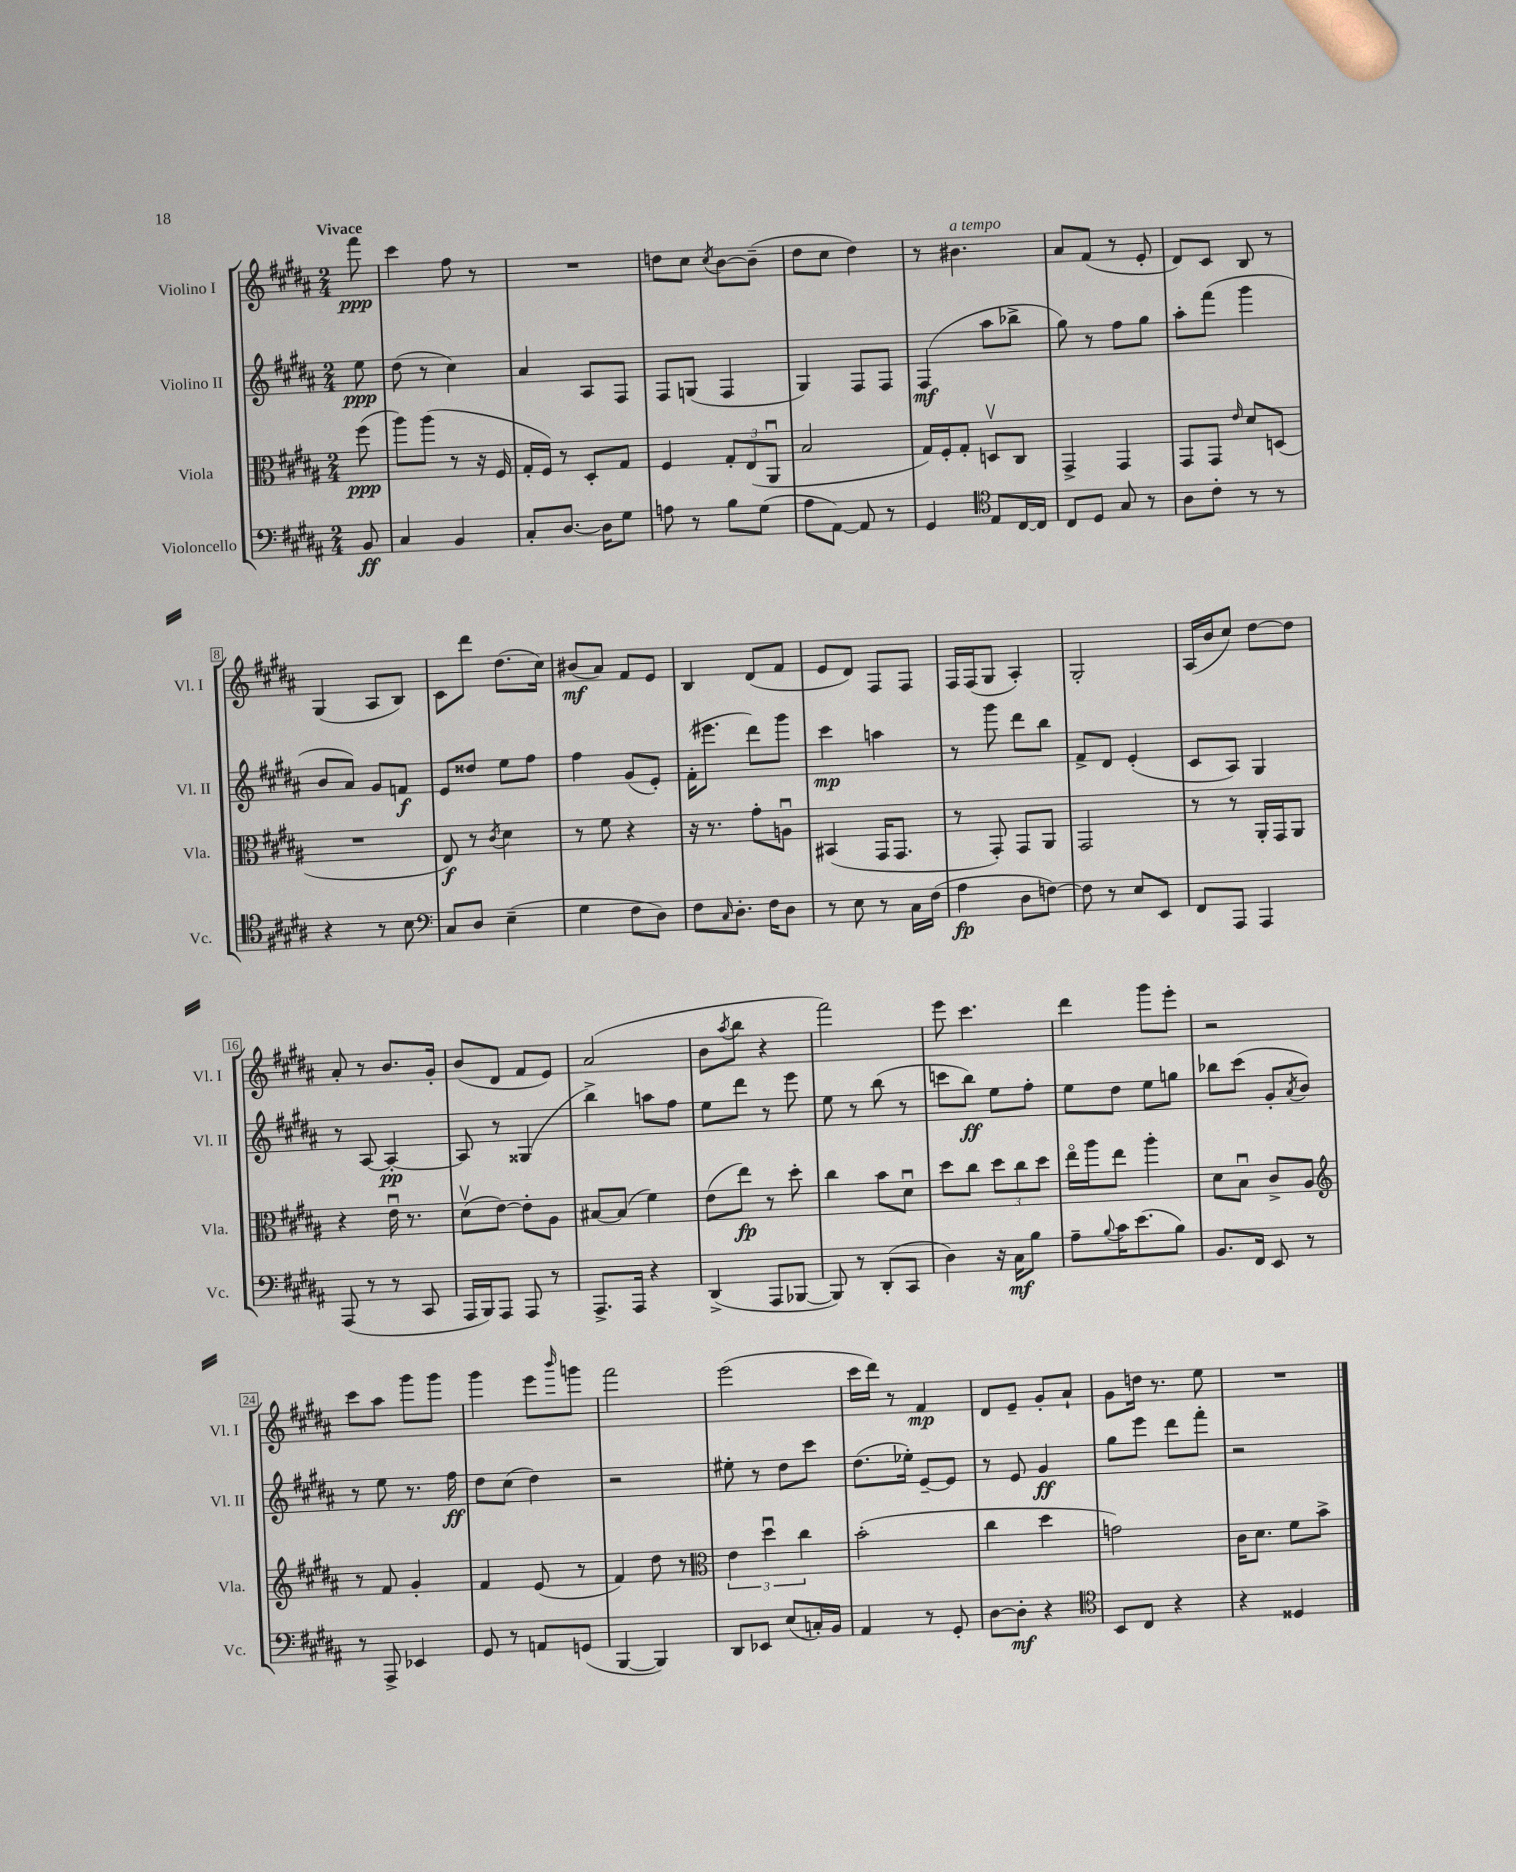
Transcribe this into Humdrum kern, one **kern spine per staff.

**kern	**dynam	**kern	**dynam	**kern	**dynam	**kern	**dynam
*part4	*part4	*part3	*part3	*part2	*part2	*part1	*part1
*staff4	*staff4	*staff3	*staff3	*staff2	*staff2	*staff1	*staff1
*I"Violoncello	*	*I"Viola	*	*I"Violino II	*	*I"Violino I	*
*I'Vc.	*	*I'Vla.	*	*I'Vl. II	*	*I'Vl. I	*
*clefF4	*	*clefC3	*	*clefG2	*	*clefG2	*
*k[f#c#g#d#a#]	*	*k[f#c#g#d#a#]	*	*k[f#c#g#d#a#]	*	*k[f#c#g#d#a#]	*
*M2/4	*	*M2/4	*	*M2/4	*	*M2/4	*
=	=	=	=	=	=	=	=
!	!	!	!	!	!	!LO:TX:a:B:t=Vivace	!
8BB/	ff	(8ff#\	ppp	8ee\	ppp	8fff#\	ppp
=1	=1	=1	=1	=1	=1	=1	=1
4C#/	.	8aa#\L)	.	(8dd#\	.	4ccc#\	.
.	.	(8aa#\J	.	8r	.	.	.
4BB/	.	8r	.	4cc#\)	.	8ff#\	.
.	.	16r	.	.	.	8r	.
.	.	16F#/	.	.	.	.	.
=2	=2	=2	=2	=2	=2	=2	=2
8C#'/L	.	16G#'/LL	.	4a#/	.	2r	.
.	.	16F#/JJ)	.	.	.	.	.
[8.D#/J	.	8r	.	.	.	.	.
.	.	8D#'/L	.	8A#/L	.	.	.
16D#\KL]	.	.	.	.	.	.	.
8G#\J	.	8G#/J	.	8F#/J	.	.	.
=3	=3	=3	=3	=3	=3	=3	=3
8An\	.	4F#/	.	8F#/L	.	8ddn\L	.
8r	.	.	.	(8Gn/J	.	8cc#\J	.
.	.	.	.	.	.	8qcc#/	.
8B\L	.	12G#'/L	.	4F#/	.	[8b\L	.
.	.	(12E/	.	.	.	.	.
(8G#\J	.	.	.	.	.	(8b~\J]	.
.	.	12AA#u/J	.	.	.	.	.
=4	=4	=4	=4	=4	=4	=4	=4
8A#\L	.	2B/	.	4G#/)	.	8dd#\L	.
[8AA#\J)	.	.	.	.	.	8cc#\J	.
8AA#/]	.	.	.	8F#/L	.	4dd#\)	.
8r	.	.	.	8F#/J	.	.	.
=5	=5	=5	=5	=5	=5	=5	=5
4GG#/	.	16G#/LL)	.	(4F#/	mf	8r	.
.	.	16F#'/J	.	.	.	.	.
!	!	!	!	!	!	!LO:TX:a:i:t=a tempo	!
.	.	8G#'/J	.	.	.	4.b#X\	.
*clefC4	*	*	*	*	*	*	*
8E/L	.	8Dnv/L	.	8aa#\L	.	.	.
[16C#/L	.	8C#/J	.	8bb-X^\J	.	.	.
16C#/JJ]	.	.	.	.	.	.	.
=6	=6	=6	=6	=6	=6	=6	=6
8C#/L	.	4GG#^/	.	8gg#\)	.	8a#/L	.
8D#/J	.	.	.	8r	.	(8f#/J	.
8G#/	.	4GG#/	.	8ff#\L	.	8r	.
8r	.	.	.	8gg#\J	.	8e'/	.
=7	=7	=7	=7	=7	=7	=7	=7
8A#\L	.	8GG#/L	.	8aa#'\L	.	8d#/L)	.
8c#'\J	.	8GG#/J	.	(8fff#\J	.	8c#/J	.
.	.	16qqe/	.	.	.	.	.
8r	.	8d#/L	.	4ggg#\	.	8B/	.
8r	.	(8Dn/J	.	.	.	8r	.
!!LO:LB:g=z
=8	=8	=8	=8	=8	=8	=8	=8
4r	.	2r	.	8b/L	.	(4G#/	.
.	.	.	.	8a#/J)	.	.	.
8r	.	.	.	8g#/L	.	8A#/L	.
8B\	.	.	.	8fn/J	f	8B/J)	.
=9	=9	=9	=9	=9	=9	=9	=9
*clefF4	*	*	*	*	*	*	*
8C#/L	.	8E/)	f	8e/L	.	8c#\L	.
8D#/J	.	8r	.	8dd##X/J	.	8ddd#\J	.
.	.	8qc#/	.	.	.	.	.
(4E~\	.	4d#\	.	8ee\L	.	(8.dd#\L	.
.	.	.	.	8ff#\J	.	.	.
.	.	.	.	.	.	16cc#\Jk)	.
=10	=10	=10	=10	=10	=10	=10	=10
4G#\	.	8r	.	4ff#\	.	(8b#X/L	mf
.	.	8f#\	.	.	.	8a#/J)	.
8F#\L	.	4r	.	(8g#/L	.	8f#/L	.
8D#\J)	.	.	.	8e'/J)	.	8e/J	.
=11	=11	=11	=11	=11	=11	=11	=11
8F#\L	.	16r	.	(16f#'\KL	.	4B/	.
.	.	8.r	.	8.eee#X\J	.	.	.
16qqC#/	.	.	.	.	.	.	.
8.D#'\J	.	.	.	.	.	.	.
.	.	8g#'\L	.	8ddd#\L)	.	(8d#/L	.
16F#\KL	.	.	.	.	.	.	.
8D#\J	.	8Anu\J	.	8ggg#\J	.	8f#/J	.
=12	=12	=12	=12	=12	=12	=12	=12
8r	.	(4BB#X/	.	4ccc#\	mp	8e/L	.
8E\	.	.	.	.	.	8d#/J)	.
8r	.	16GG#/KL	.	4aan\	.	8F#/L	.
.	.	8.GG#/J	.	.	.	.	.
16C#\LL	.	.	.	.	.	8F#/J	.
(16F#\JJ	.	.	.	.	.	.	.
=13	=13	=13	=13	=13	=13	=13	=13
4A#\	fp	8r	.	8r	.	16F#/LL	.
.	.	.	.	.	.	(16F#/J	.
.	.	8GG#'/)	.	8ggg#\	.	8G#/J	.
8D#\L	.	8GG#/L	.	8ddd#\L	.	4A#'/)	.
[8Fn\J)	.	8AA#/J	.	8bb\J	.	.	.
=14	=14	=14	=14	=14	=14	=14	=14
8F\]	.	2GG#/	.	8f#^/L	.	2G#'/	.
8r	.	.	.	8d#/J	.	.	.
8E/L	.	.	.	(4e'/	.	.	.
8EE/J	.	.	.	.	.	.	.
=15	=15	=15	=15	=15	=15	=15	=15
8FF#/L	.	8r	.	8c#/L	.	(16A#/LL	.
.	.	.	.	.	.	16b/J	.
8AAA#/J	.	8r	.	8A#/J)	.	8cc#/J)	.
4AAA#/	.	16AA#'/LL	.	4G#/	.	[8dd#\L	.
.	.	16GG#/J	.	.	.	.	.
.	.	8AA#/J	.	.	.	8dd#\J]	.
!!LO:LB:g=z
=16	=16	=16	=16	=16	=16	=16	=16
(8AAA#/	.	4r	.	8r	.	8a#'/	.
8r	.	.	.	[8A#/	.	8r	.
8r	.	16eu\	.	4A#'/_	pp	8.b/L	.
.	.	8.r	.	.	.	.	.
8CC#/	.	.	.	.	.	.	.
.	.	.	.	.	.	16g#'/Jk	.
=17	=17	=17	=17	=17	=17	=17	=17
16AAA#/LL	.	(8d#v\L	.	8A#/]	.	(8b/L	.
16BBB/J)	.	.	.	.	.	.	.
8AAA#/J	.	[8e\J)	.	8r	.	8d#/J	.
8AAA#/	.	8e'\L]	.	(4G##X/	.	8f#/L	.
8r	.	8A#\J	.	.	.	8e/J)	.
=18	=18	=18	=18	=18	=18	=18	=18
8.AAA#^/L	.	[8B#X/L	.	4bb^\)	.	(2a#/	.
.	.	(8B#/J]	.	.	.	.	.
16AAA#/Jk	.	.	.	.	.	.	.
4r	.	4f#\)	.	8aan\L	.	.	.
.	.	.	.	8ff#\J	.	.	.
=19	=19	=19	=19	=19	=19	=19	=19
(4DD#^/	.	(8e\L	.	8ee\L	.	8b\L	.
.	.	.	.	.	.	8qaa#/	.
.	.	8ee\J)	fp	8ddd#\J	.	8bb\J	.
8AAA#/L	.	8r	.	8r	.	4r	.
[8BBB-X/J	.	8dd#'\	.	8eee\	.	.	.
=20	=20	=20	=20	=20	=20	=20	=20
8BBB-/])	.	4cc#\	.	8ee\	.	2fff#\)	.
8r	.	.	.	8r	.	.	.
(8DD#'/L	.	8b\L	.	(8bb\	.	.	.
8CC#/J	.	8d#u\J	.	8r	.	.	.
=21	=21	=21	=21	=21	=21	=21	=21
4D#\)	.	8dd#\L	.	8cccn\L	.	8eee\	.
.	.	8cc#\J	.	8bb\J)	ff	4.ccc#\	.
16r	.	12dd#\L	.	8ee\L	.	.	.
16C#\KL	mf	.	.	.	.	.	.
.	.	12cc#\	.	.	.	.	.
8B\J	.	.	.	8ff#'\J	.	.	.
.	.	12dd#\J	.	.	.	.	.
=22	=22	=22	=22	=22	=22	=22	=22
8A#~\L	.	16ee\LL	.	8ee\L	.	4ddd#\	.
.	.	16aa#\J	.	.	.	.	.
8qqB/	.	.	.	.	.	.	.
16c#\K	.	8ee\J	.	8dd#\J	.	.	.
(8.e\	.	.	.	.	.	.	.
.	.	4aa#'\	.	8ee\L	.	8ggg#\L	.
8B\J)	.	.	.	8ggn\J	.	8eee'\J	.
=23	=23	=23	=23	=23	=23	=23	=23
8.BB/L	.	8d#\L	.	8bb-X\L	.	2r	.
.	.	8Bu\J	.	(8ccc#\J	.	.	.
16FF#/Jk	.	.	.	.	.	.	.
8EE/	.	8c#^/L	.	8g#'/L	.	.	.
.	.	.	.	8qa#/	.	.	.
8r	.	8A#/J	.	8b/J)	.	.	.
!!LO:LB:g=z
=24	=24	=24	=24	=24	=24	=24	=24
*	*	*clefG2	*	*	*	*	*
8r	.	8r	.	8r	.	8ccc#\L	.
8AAA#^/	.	8f#/	.	8ee\	.	8aa#\J	.
4EE-X/	.	4g#'/	.	8.r	.	8ggg#\L	.
.	.	.	.	.	.	8ggg#\J	.
.	.	.	.	16ff#\	ff	.	.
=25	=25	=25	=25	=25	=25	=25	=25
8GG#/	.	4f#/	.	8dd#\L	.	4ggg#\	.
8r	.	.	.	(8cc#\J	.	.	.
8AAn/L	.	(8e/	.	4dd#\)	.	8eee\L	.
.	.	.	.	.	.	16qqbbb/	.
(8GGn/J	.	8r	.	.	.	8gggn\J	.
=26	=26	=26	=26	=26	=26	=26	=26
[4BBB/	.	4f#/)	.	2r	.	2fff#\	.
4BBB/])	.	8dd#\	.	.	.	.	.
.	.	8r	.	.	.	.	.
=27	=27	=27	=27	=27	=27	=27	=27
*	*	*clefC3	*	*	*	*	*
8DD#/L	.	6e\	.	8ee#X'\	.	(2eee\	.
8EE-X/J	.	.	.	8r	.	.	.
.	.	6dd#u\	.	.	.	.	.
(8E/L	.	.	.	8dd#\L	.	.	.
.	.	6cc#\	.	.	.	.	.
16Cn'/L)	.	.	.	8ccc#\J	.	.	.
16BB/JJ	.	.	.	.	.	.	.
=28	=28	=28	=28	=28	=28	=28	=28
4AA#/	.	(2b'\	.	(8.dd#\L	.	16ccc#\LL	.
.	.	.	.	.	.	16ddd#\JJ)	.
.	.	.	.	.	.	8r	.
.	.	.	.	16ee-X'\Jk)	.	.	.
8r	.	.	.	[8e~/L	.	4f#/	mp
8GG#'/	.	.	.	8e/J]	.	.	.
=29	=29	=29	=29	=29	=29	=29	=29
[8D#\L	.	4cc#\	.	8r	.	8d#/L	.
8D#'\J]	mf	.	.	8e/	.	8e~/J	.
4r	.	4dd#\	.	4g#/	ff	8g#'/L	.
.	.	.	.	.	.	8a#`/J	.
=30	=30	=30	=30	=30	=30	=30	=30
*clefC4	*	*	*	*	*	*	*
8BB/L	.	2gn\)	.	8gg#\L	.	8g#\L	.
8C#/J	.	.	.	8eee\J	.	16ddn\Jk	.
.	.	.	.	.	.	8.r	.
4r	.	.	.	8ddd#\L	.	.	.
.	.	.	.	8fff#'\J	.	8ee\	.
=31	=31	=31	=31	=31	=31	=31	=31
4r	.	16c#\KL	.	2r	.	2r	.
.	.	8.d#\J	.	.	.	.	.
4D##X/	.	8f#\L	.	.	.	.	.
.	.	8b^\J	.	.	.	.	.
==	==	==	==	==	==	==	==
*-	*-	*-	*-	*-	*-	*-	*-
